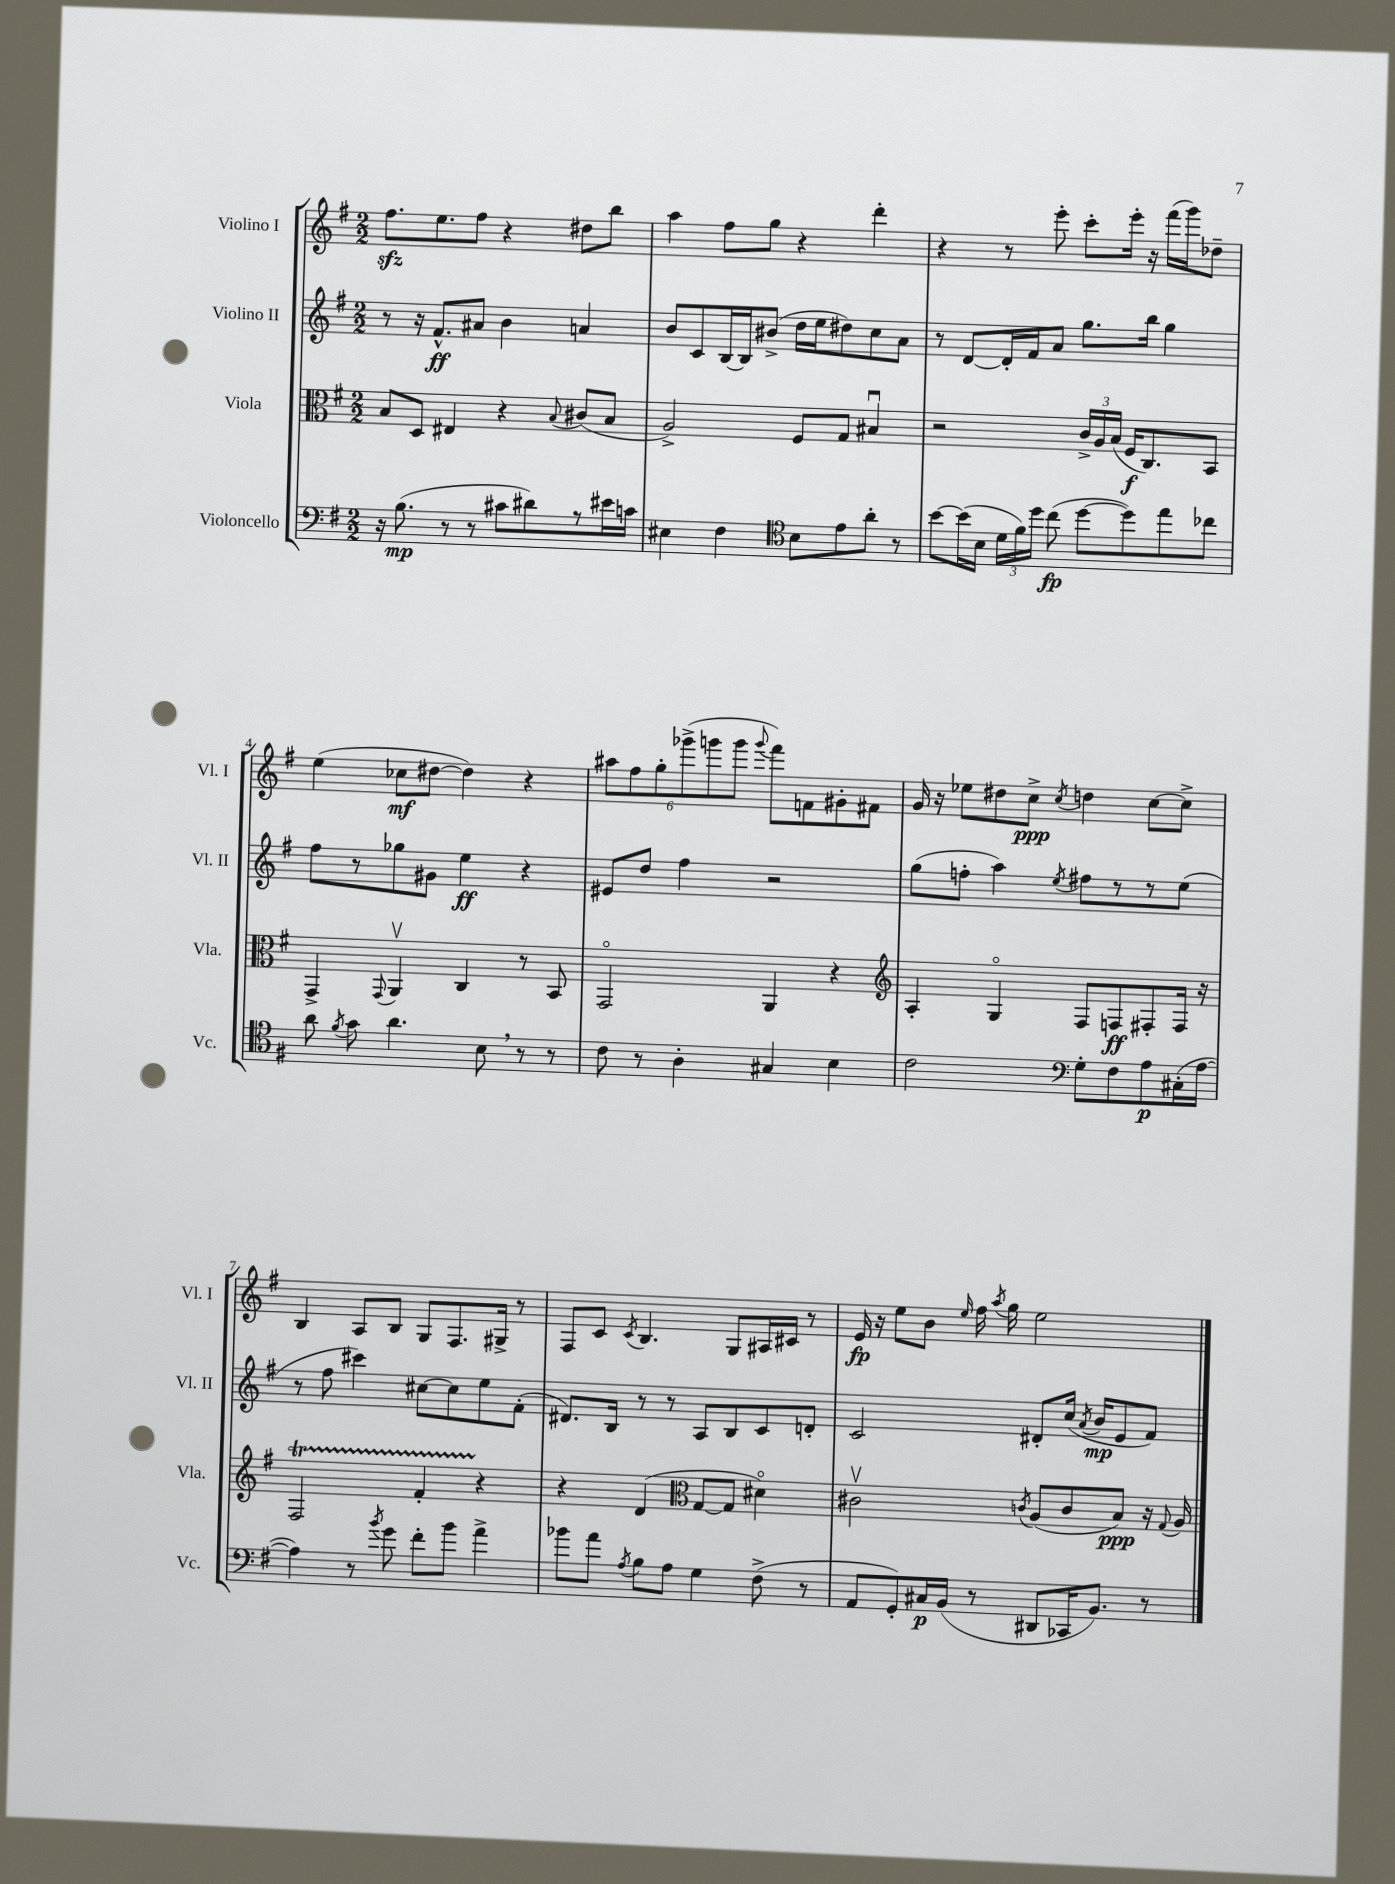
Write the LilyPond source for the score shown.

<<
\new StaffGroup <<
\new Staff = "s0" \with { instrumentName = "Violino I" shortInstrumentName = "Vl. I" } {
    \clef treble \key g \major \numericTimeSignature \time 2/2
    \autoBeamOff fis''8.[\sfz e''8. fis''8] r4 dis''8[ b''8] |
    a''4 fis''8[ g''8] r4 d'''4-. |
    r4 r8 e'''8-. c'''8[-. e'''16]-. r16 fis'''16[( g'''16) des''8]-- |
    e''4( ces''8[\mf dis''8]~ dis''4) r4 |
    \tuplet 6/4 { ais''8[ fis''8 g''8-. ges'''8->( g'''8 g'''8] } \appoggiatura { g'''8 } fis'''8[) f'8 gis'8-. fis'8] |
    g'16 r16 ees''8[ dis''8 c''8]->\ppp \acciaccatura { c''8 } d''4 c''8[~ c''8]-> |
    b4 a8[ b8] g8[ fis8. gis16]-> r8 |
    fis8[ c'8] \acciaccatura { c'8 } b4. g8[ ais16 cis'16] r8 |
    e'16\fp r16 e''8[ b'8] \grace { e''16 } fis''16 \acciaccatura { a''8 } g''16 e''2 \bar "|." |
}
\new Staff = "s1" \with { instrumentName = "Violino II" shortInstrumentName = "Vl. II" } {
    \clef treble \key g \major \numericTimeSignature \time 2/2
    \autoBeamOff r8 r16 fis'8.[-^\ff ais'8] b'4 a'4 |
    b'8[ c'8 b16~ b16 bis'8]->( d''16[ e''16 dis''8) c''8 a'8] |
    r8 d'8[~ d'16-. fis'16 a'8] g''8.[ b''16] g''4 |
    fis''8[ r8 ges''8 gis'8] e''4\ff r4 |
    eis'8[ d''8] fis''4 r2 |
    g''8[( f''8]-. a''4) \acciaccatura { e''8 } fis''8[ r8 r8 e''8]( |
    r8 fis''8 cis'''4) cis''8[~ cis''8 e''8 fis'8]-.( |
    dis'8.[) b16] r8 r8 a8[ b8 c'8 d'8]-. |
    c'2 dis'8[-. c''16]( \acciaccatura { a'8 } b'16[\mp e'8 fis'8]) \bar "|." |
}
\new Staff = "s2" \with { instrumentName = "Viola" shortInstrumentName = "Vla." } {
    \clef alto \key g \major \numericTimeSignature \time 2/2
    \autoBeamOff b8[ d8] eis4 r4 \appoggiatura { b8 } cis'8[( b8] |
    a2->) fis8[ g8] bis4\downbow |
    r2 \tuplet 3/2 { c'16[-> a16 b16]( } fis16[\f c8.) b,8] |
    g,4-> \appoggiatura { g,8 } a,4\upbow c4 r8 b,8 |
    g,2\flageolet a,4 r4 |
    \clef treble a4-. g4\flageolet fis8[ f8\ff fis8-. fis16] r16 |
    fis2\startTrillSpan fis'4-. r4\stopTrillSpan |
    r4 d'4( \clef alto g8[~ g8] dis'4\flageolet) |
    cis'2\upbow \acciaccatura { c'8 } a8[( c'8 b8]\ppp) r16 \appoggiatura { g8 } a16 \bar "|." |
}
\new Staff = "s3" \with { instrumentName = "Violoncello" shortInstrumentName = "Vc." } {
    \clef bass \key g \major \numericTimeSignature \time 2/2
    \autoBeamOff r16 b8.\mp( r8 r8 cis'8[ dis'8) r8 eis'16 c'16] |
    eis4 fis4 \clef tenor b8[ e'8 a'8]-. r8 |
    b'8[~ b'16( b16] \tuplet 3/2 { d'16[ fis'16) d''16] } c''8\fp( d''8[~ d''8) e''8 ces''8] |
    a'8 \acciaccatura { fis'8 } g'8 a'4. b8 \breathe r8 r8 |
    c'8 r8 a4-. gis4 b4 |
    c'2 \clef bass g8[-. fis8 a8\p cis16-.( a16]~ |
    a4) r8 \acciaccatura { b'8 } g'8 fis'8[-. b'8] a'4-> |
    bes'8[ a'8] \acciaccatura { a8 } b8[ a8] g4 fis8->( r8 |
    a,8[ g,8-.) cis16\p b,16]( r8 dis,8[ ces,16 b,8.]) r8 \bar "|." |
}
>>
>>
